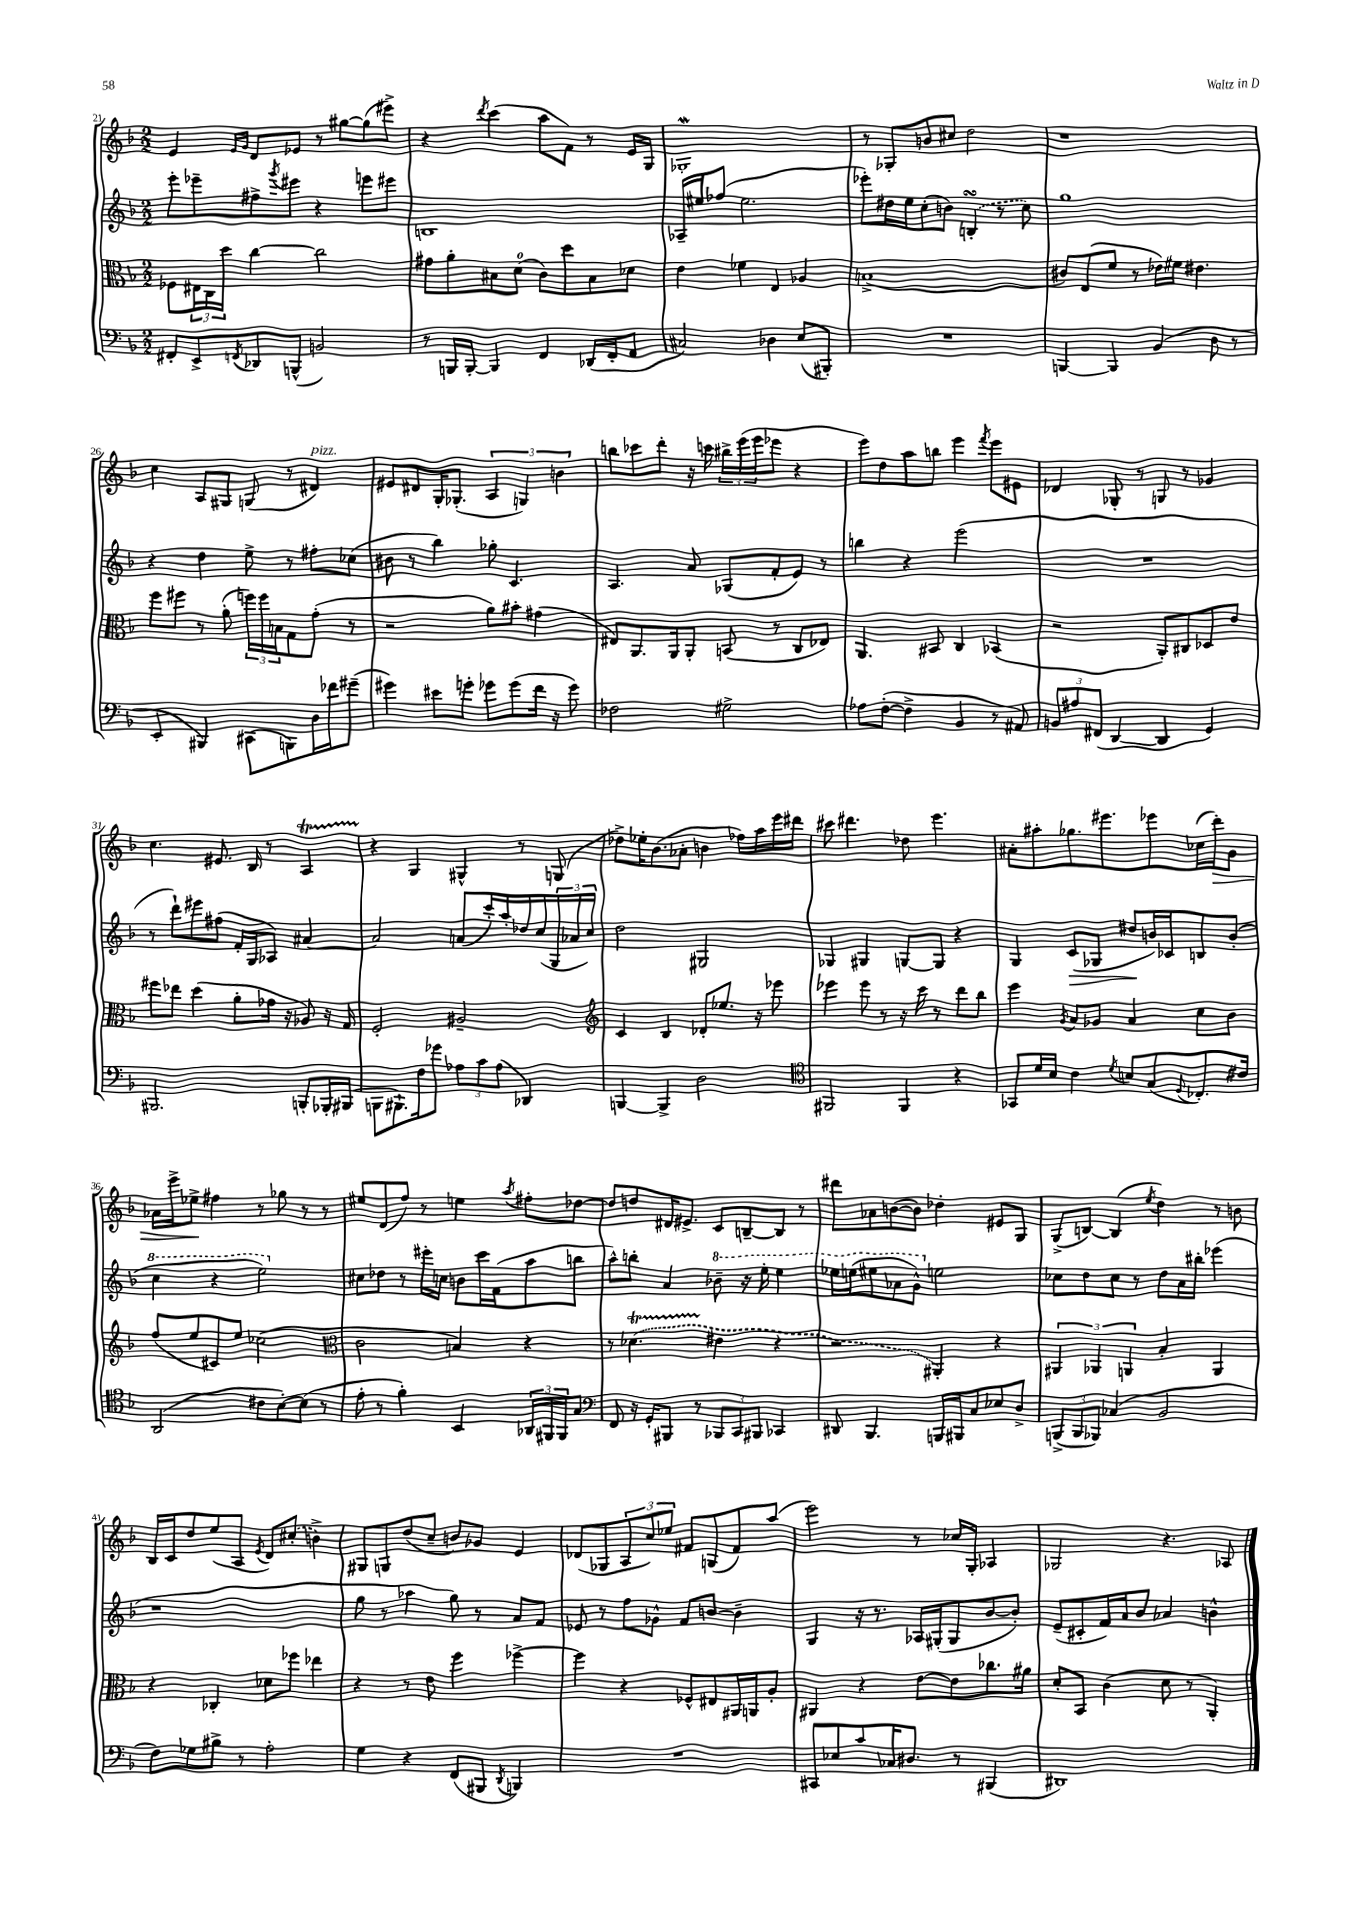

**kern	**kern	**kern	**dynam	**kern	**dynam
*part4	*part3	*part2	*part2	*part1	*part1
*staff4	*staff3	*staff2	*staff2	*staff1	*staff1
*clefF4	*clefC3	*clefG2	*	*clefG2	*
*k[b-]	*k[b-]	*k[b-]	*	*k[b-]	*
*M2/2	*M2/2	*M2/2	*	*M2/2	*
=21	=21	=21	=21	=21	=21
8FF#X'/L	8F-X\L	8eee'\L	.	4e/	.
8EE^/	24E#X\L	8eee-X~\	.	.	.
.	24C\	.	.	.	.
.	24dd\JJ	.	.	.	.
.	.	.	.	16qqe/LL	.
8qFFn/	.	.	.	16qqg/JJ	.
8DD-X/	[4cc\	8ff#X^\	.	8d/L	.
.	.	8qggg/	.	.	.
(8BBBn^^/J	.	8eee#X\J	.	8e-X/J	.
2BBn/)	2cc\]	4r	.	8r	.
.	.	.	.	[8gg#X\L	.
.	.	8eeen\L	.	(8gg#\]	.
.	.	8eee#X\J	.	8eee#X^\J)	.
=22	=22	=22	=22	=22	=22
8r	8g#X\L	1Bn	.	4r	.
16BBBn/LL	8a'\	.	.	.	.
[16BBB'/JJ	.	.	.	.	.
.	.	.	.	8qddd/	.
4BBB/]	8B#X\	.	.	(4ccc\	.
.	(8d\J	.	.	.	.
4FF/	8c\L)	.	.	8aa\L	.
.	8dd\	.	.	8f\J)	.
(16DD-X/LL	8B#\	.	.	8r	.
16FF'/J	.	.	.	.	.
8AA/J	8d-X\J	.	.	16e/LL	.
.	.	.	.	16G/JJ	.
=23	=23	=23	=23	=23	=23
2C#X/)	4e\	16A-X~/LL	.	1G-Xw'	.
.	.	16ee#X/J	.	.	.
.	.	(8ff-X/J	.	.	.
.	4f-X\	2.ee#\	.	.	.
4D-X\	4E/	.	.	.	.
(8E/L	4A-X/	.	.	.	.
8BBB#X'/J)	.	.	.	.	.
=24	=24	=24	=24	=24	=24
1r	(1Bn^	8eee-X'\L)	.	8r	.
.	.	16dd#X\L	.	8G-X'/L	.
.	.	16ee\J	.	.	.
.	.	(8cc'\	.	8bn/	.
.	.	8bn\J)	.	8cc#X/J	.
.	.	(4BnsSsS'/	.	2dd\	.
.	.	8r	.	.	.
.	.	8cc\)	.	.	.
=25	=25	=25	=25	=25	=25
[4BBBn/	8c#X/L)	1gg	.	1r	.
.	(8E/	.	.	.	.
4BBB/]	8f/J	.	.	.	.
.	8r	.	.	.	.
(4BB-/	16e-X\LL)	.	.	.	.
.	16f#X\JJ	.	.	.	.
.	4.e#X\	.	.	.	.
8D\	.	.	.	.	.
8r	.	.	.	.	.
!!LO:LB:g=z
=26	=26	=26	=26	=26	=26
4EE'/	8ff\L	4r	.	4cc\	.
.	8ff#X\J	.	.	.	.
4BBB#X/)	8r	4dd\	.	8A/L	.
.	(8a'\	.	.	8G#X/J	.
(8CC#X\L	24ffn\LL)	8ee^\	.	(8Gn/	.
.	24ff\	.	.	.	.
.	24Bn\J	.	.	.	.
8BBBn\)	8G\	8r	.	8r	.
!	!	!	!	!LO:TX:a:i:t=pizz.	!
16D\L	(8g'\J	8ff#X'\L	.	4d#X/)	.
16f-X\J	.	.	.	.	.
(8g#X~\J	8r	(8cc-X\J	.	.	.
=27	=27	=27	=27	=27	=27
4g#X\)	2r	8b#X\	.	8e#X/L	.
.	.	8r	.	8d#X/	.
8e#X\L	.	4bb-\)	.	16G'/K	.
.	.	.	.	(8.G-X'/J	.
8gn'\J	.	.	.	.	.
8g-X\L	8a\L)	8gg-X'\	.	6A/	.
(8g-\	8b#X'\J	4.c/	.	.	.
.	.	.	.	6Gn/)	.
16f\Jk	(4g#X\	.	.	.	.
16r	.	.	.	.	.
.	.	.	.	6bn\	.
8g-\)	.	.	.	.	.
=28	=28	=28	=28	=28	=28
2F-X\	8E#X/L)	4.A/	.	8bbn\L	.
.	8.AA/	.	.	8ccc-X\	.
.	.	.	.	8ddd'\J	.
.	16AA/k	.	.	.	.
.	8AA'/J	8a/	.	16r	.
.	.	.	.	16cccn\	.
2G#X^\	(8BBn/	(8G-X/L	.	24bb#X^\LL	.
.	.	.	.	(24eee\	.
.	.	.	.	24eee\J	.
.	8r	8f'/	.	8eee-X\J	.
.	8C/L	8e/J)	.	4r	.
.	8E-X/J)	8r	.	.	.
=29	=29	=29	=29	=29	=29
8A-X\L	4.AA/	4bbn\	.	8eee\L)	.
([8F'\J	.	.	.	8dd\	.
4F^\]	.	4r	.	8aa\	.
.	8BB#X/	.	.	8bbn\J	.
4BB-/	4C/	(2eee\	.	4eee\	.
.	.	.	.	8qfff/	.
8r	(4BB-X/	.	.	8eee\L	.
8AA#X/)	.	.	.	8e#X\J	.
=30	=30	=30	=30	=30	=30
12BBn/L	2r	1r	.	4d-X/	.
12A#X/	.	.	.	.	.
(12FF#X/J	.	.	.	.	.
[4DD/	.	.	.	8G-X'/	.
.	.	.	.	8r	.
4DD/]	8AA'/L)	.	.	8Gn/	.
.	8C#X/	.	.	8r	.
4GG/)	8D-X/	.	.	4g-X/	.
.	8e/J	.	.	.	.
!!LO:LB:g=z
=31	=31	=31	=31	=31	=31
2.BBB#X/	8ff#X\L	8r	.	4.cc\	.
.	8ee-X\J	8ddd`\L)	.	.	.
.	(4dd\	8eee#X\	.	.	.
.	.	(8ff#X\J	.	8.e#X/	.
.	8a'\L	16f'/LL	.	.	.
.	.	16G/J	.	16B-/	.
.	16g-X\Jk	8A-X/J)	.	8r	.
.	16r	.	.	.	.
8BBBn'/L	8A-X/)	[4a#X/	.	4At/	.
16BBB-X'/L	16r	.	.	.	.
(16BBB#X/JJ	16G/	.	.	.	.
=32	=32	=32	=32	=32	=32
8BBBn\L	2F'/	2a#/]	.	4r	.
8.BBB#X`\)	.	.	.	.	.
.	.	.	.	4G/	.
16F\k	.	.	.	.	.
8g-X\J	.	.	.	.	.
12A-X\L	2A#X~/	(8an/L	.	4G#X^^/	.
12c\	.	.	.	.	.
.	.	16ccc'/L)	.	.	.
(12A-\J	.	.	.	.	.
.	.	16aa'/	.	.	.
4DD-X/)	.	16dd-X/	.	8r	.
.	.	(16cc/	.	.	.
.	.	24G/	.	(8Gn/	.
.	.	24a-X/	.	.	.
.	.	24cc/JJ)	.	.	.
=33	=33	=33	=33	=33	=33
*	*clefG2	*	*	*	*
[4BBBn/	4c/	2dd\	.	8dd-X^\L)	.
.	.	.	.	16ee-X'\K	.
.	.	.	.	(8.b-\	.
4BBB^/]	4B-/	.	.	.	.
.	.	.	.	8a-X'\J	.
2D\	8d-X'/L	2G#X/	.	4bn\	.
.	8.ee-X/J	.	.	.	.
.	.	.	.	16ff-X\LL)	.
.	16r	.	.	16aa\	.
.	8eee-X\	.	.	16eee\	.
.	.	.	.	16ddd#X\JJ	.
=34	=34	=34	=34	=34	=34
*clefC4	*	*	*	*	*
2FF#X/	4eee-X\	4G-X/	.	8ccc#X\	.
.	.	.	.	4.ddd#X\	.
.	8eee-\	4G#X/	.	.	.
.	8r	.	.	.	.
4FF#/	16r	[8Gn/L	.	8dd-X\	.
.	16ccc\	.	.	.	.
.	8r	8G/J]	.	4.eee\	.
4r	8ddd\L	4r	.	.	.
.	8bb-\J	.	.	.	.
=35	=35	=35	=35	=35	=35
8GG-X/L	4eee\	4G/	.	8a#X'\L	.
16d/L	.	.	.	8aa#X'\	.
16B-/JJ	.	.	.	.	.
.	8qg/	.	.	.	.
!	!	!	!LO:HP:b	!	!
4c\	8a/L	(8c/L	>	8.gg-X\	.
.	8g-X/J	8G-X/J	.	.	.
.	.	.	.	8.eee#X\	.
8qd/	.	.	.	.	.
8Bn/L	4a/	8dd#X/L	.	.	.
(8G/	.	16bn/L)	]	8eee-X\	.
.	.	16c-X/J	.	.	.
8qqD/	.	.	.	.	.
8.C-X'/)	8cc\L	8Bn/	.	(16cc-X\L	.
!	!	!	!	!	!LO:HP:b
.	.	.	.	16ddd'\J)	>
.	8b-\J	(8b'/J	.	8g\J	.
16c#X/Jk	.	.	.	.	.
!!LO:LB:g=z
=36	=36	=36	=36	=36	=36
*	*	*8va	*	*	*
(2AA/	(8ff/L	4ccc\	.	16a-X\LL	.
.	.	.	.	16eee^\J	.
.	8ee/	.	.	8ee-X^\J	.
.	8c#X/)	4r	.	4ff#X\	]
.	8ee/J	.	.	.	.
8c#X\L	(2cc-X\	2eee\)	.	8r	.
[8B-'\)	.	.	.	8gg-X\	.
(8B-\J]	.	.	.	8r	.
8r	.	.	.	8r	.
=37	=37	=37	=37	=37	=37
*	*clefC3	*	*	*	*
*	*	*X8va	*	*	*
8e'\	2c\	8cc#X\L	.	8ee#X/L	.
8r	.	8dd-X\J	.	(8d/	.
4f'\)	.	8r	.	8ff/J)	.
.	.	16eee#X'\LL	.	8r	.
.	.	16ccn\JJ	.	.	.
4BB-/	4Bn/)	8bn\L	.	4een\	.
.	.	16ccc\L	.	.	.
.	.	(16f\J	.	.	.
.	.	.	.	8qaa/	.
24AA-X/LL	4r	8aa\	.	8ff#X'\L	.
24FF#X/	.	.	.	.	.
24FF#/J	.	.	.	.	.
8G/J	.	8bbn\J	.	[8dd-X\J	.
=38	=38	=38	=38	=38	=38
*clefF4	*	*	*	*	*
8FF/	8r	8aa^^\L)	.	8dd-/L]	.
16r	(4.d-XT\	8bbn'\J	.	8ddn/	.
16GG'/KL	.	.	.	.	.
8BBB#X/J	.	4a/	.	16d#X/K	.
.	.	.	.	8.e#X^/J	.
8r	.	.	.	.	.
*	*	*8va	*	*	*
12BBB-X/L	4e#X\	8bb-X~\	.	8c/L	.
12CC/	.	.	.	.	.
.	.	16r	.	[8Bn~/	.
12BBB#X/J	.	.	.	.	.
.	.	16eee'\	.	.	.
4CC-X/	4r	4eee\	.	8B/J]	.
.	.	.	.	8r	.
=39	=39	=39	=39	=39	=39
8DD#X/	2r	16eee-X\LL	.	8ddd#X\L	.
.	.	(16eeen\J	.	.	.
4.BBB-/	.	8eee#X\	.	8a-X\	.
.	.	8aa-X\	.	([8bn\	.
.	.	8gg^^\J)	.	8b\J])	.
*	*	*X8va	*	*	*
16BBBn/LL	4AA#X'/)	2een\	.	4dd-X'\	.
16BBB#X/J	.	.	.	.	.
8C/	.	.	.	.	.
8E-X/	4r	.	.	8e#X/L	.
8D^/J	.	.	.	8G/J	.
=40	=40	=40	=40	=40	=40
(12BBBn^/L	6AA#X/	8cc-X\L	.	(8G^/L	.
12BBB/	.	.	.	.	.
.	.	8dd\	.	[8Bn/J)	.
12BBB-X/J)	6AA-X/	.	.	.	.
(4C-X/	.	8cc-\J	.	(4B/]	.
.	6AAn/	.	.	.	.
.	.	8r	.	.	.
.	.	.	.	8qee/	.
2BB-/	4B-'/	8dd\L	.	4dd\)	.
.	.	16a\L	.	.	.
.	.	16bb#X'\JJ	.	.	.
.	4AA/	(4eee-X\	.	8r	.
.	.	.	.	8bn\	.
!!LO:LB:g=z
=41	=41	=41	=41	=41	=41
8F\L)	4r	1r	.	16B-/LL	.
.	.	.	.	16c/J	.
8G-X\	.	.	.	8dd/	.
8B#X^\J	4C-X'/	.	.	(8ee/	.
8r	.	.	.	8A/J	.
.	.	.	.	8qe/	.
2A'\	8d-X\L	.	.	8d/L)	.
.	8ff-X\J	.	.	(8cc#X'/J	.
.	4ee-X\	.	.	4bn^\)	.
=42	=42	=42	=42	=42	=42
4G\	4r	8gg\	.	8G#X/L	.
.	.	8r	.	8Gn/	.
4r	8r	4aa-X\	.	(8dd/	.
.	8e\	.	.	8cc~/J	.
(8FF/L	4ff\	8gg\)	.	8bn/L)	.
8BBB#X/J	.	8r	.	8g-X/J	.
8qDD/	.	.	.	.	.
4BBBn/)	[4ff-X^\	8a/L	.	4e/	.
.	.	8f/J	.	.	.
=43	=43	=43	=43	=43	=43
1r	4ff-\]	8e-X/	.	(8d-X/L	.
.	.	8r	.	8G-X/	.
.	4r	8ff\L	.	12A/	.
.	.	.	.	12cc/)	.
.	.	8g-X^^\J	.	.	.
.	.	.	.	12ee-X/J	.
.	8F-X^^/L	8f/L	.	8f#X/L	.
.	8E#X/	[8bn/J	.	(8Gn/	.
.	16AA#X/L	4b~\]	.	8f#/)	.
.	16AAn/J	.	.	.	.
.	8A'/J	.	.	(8aa/J	.
=44	=44	=44	=44	=44	=44
8CC#X/L	4AA#X/	4G/	.	2eee\)	.
8E-X/	.	.	.	.	.
8c/	4r	16r	.	.	.
.	.	8.r	.	.	.
16C-X/K	.	.	.	.	.
8.D#X/J	.	.	.	.	.
.	[8e\L	16A-X/LL	.	8r	.
.	.	(16G#X'/J	.	.	.
8r	8e\]	8G#/	.	16cc-X/LL	.
.	.	.	.	16G'/JJ	.
(4BBB#X/	8.cc-X\	[8b-/	.	4A-X/	.
.	.	8b-'/J])	.	.	.
.	16a#X\Jk	.	.	.	.
=45	=45	=45	=45	=45	=45
1DD#X)	8d'/L	(8e~/L	.	2G-X/	.
.	8BB-/J	8c#X'/	.	.	.
.	(4c\	16f/L)	.	.	.
.	.	16a/J	.	.	.
.	.	8b-/J	.	.	.
.	8d\	4a-X/	.	4.r	.
.	8r	.	.	.	.
.	4AA'/)	4bn^^\	.	.	.
.	.	.	.	8A-X/	.
==	==	==	==	==	==
*-	*-	*-	*-	*-	*-
